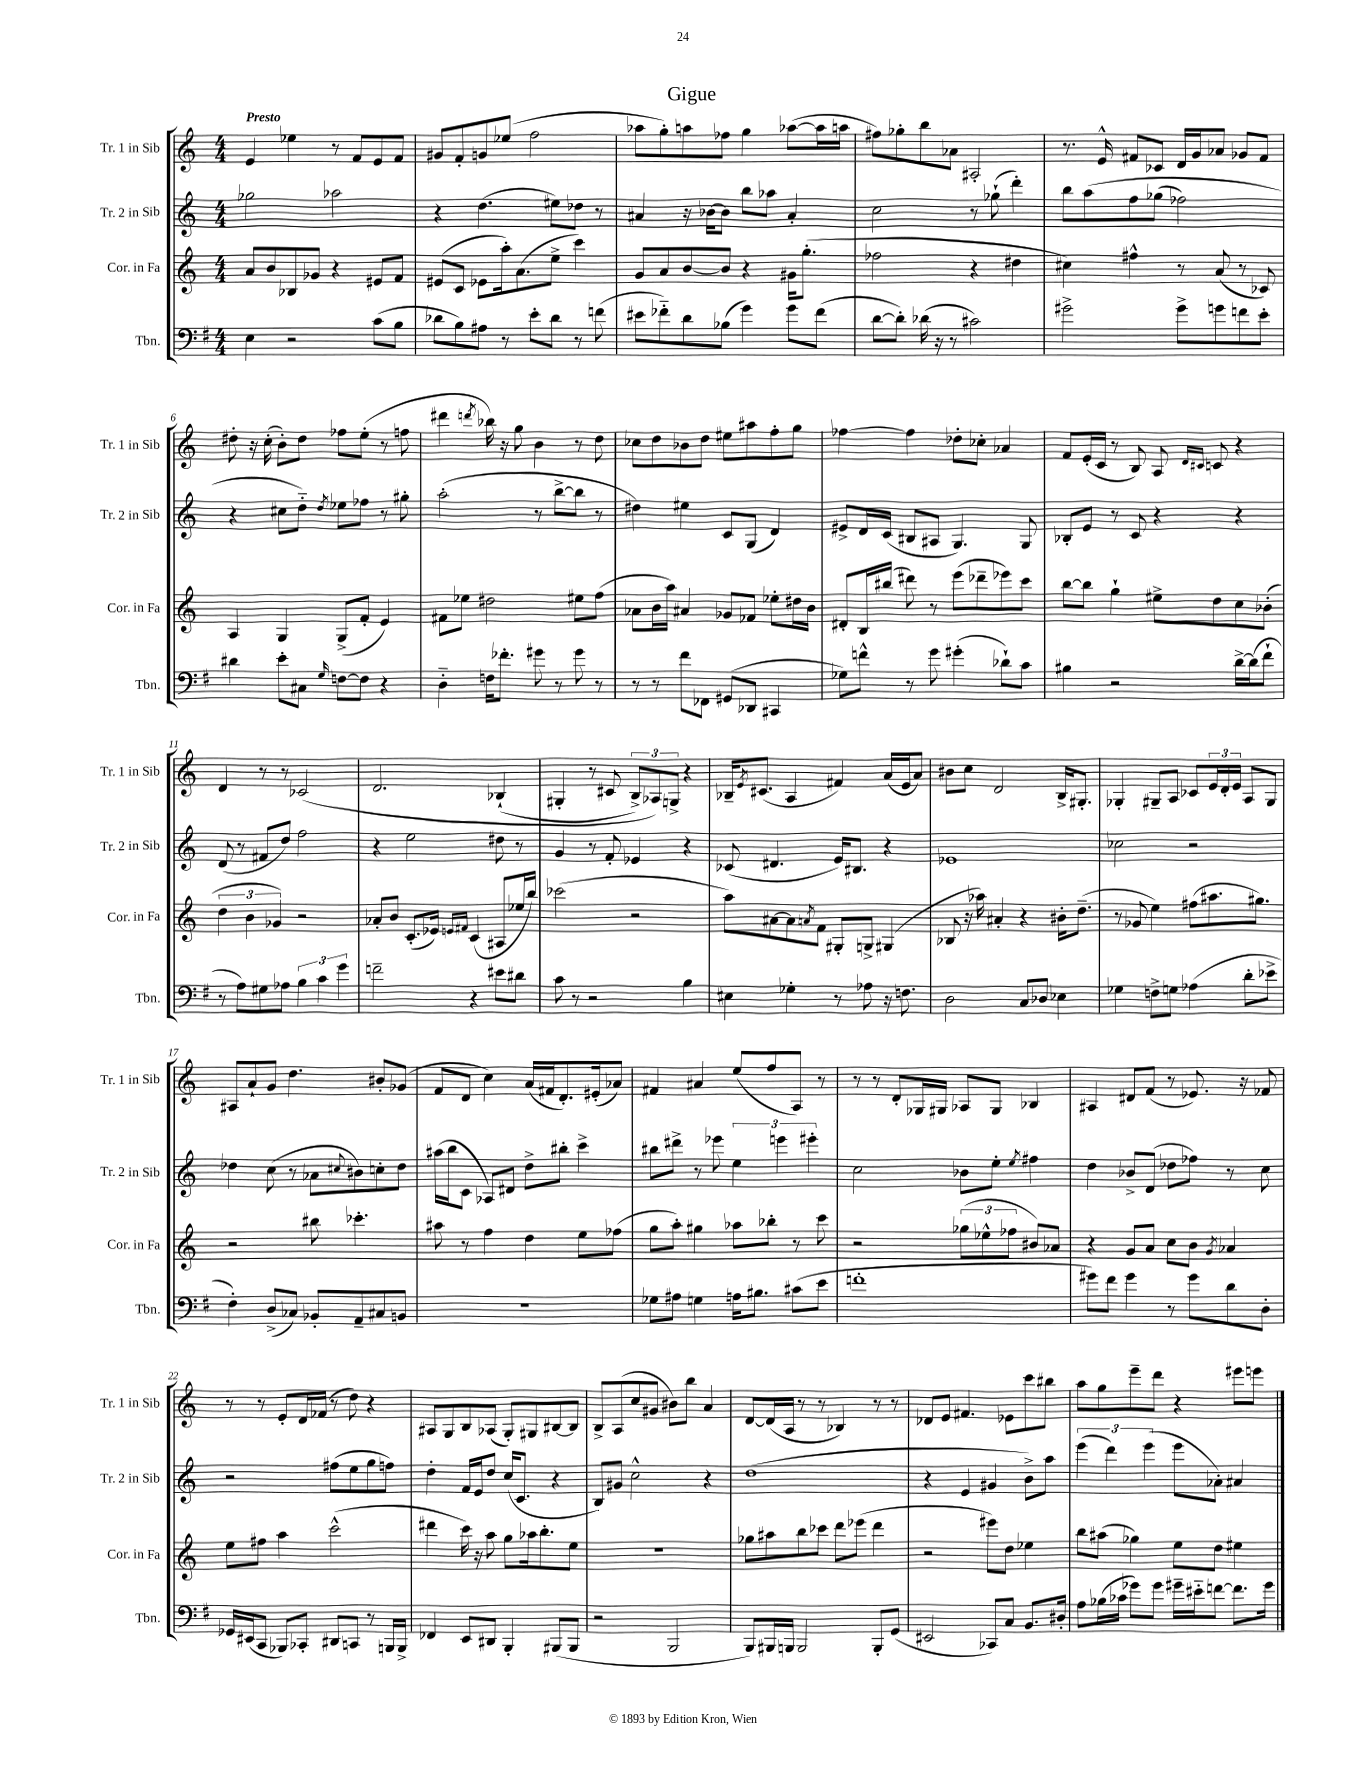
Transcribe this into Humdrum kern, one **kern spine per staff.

**kern	**kern	**kern	**kern
*staff4	*staff3	*staff2	*staff1
*clefF4	*clefG2	*clefG2	*clefG2
*k[f#]	*k[]	*k[]	*k[]
*M4/4	*M4/4	*M4/4	*M4/4
4E	8a	2gg-	4e
.	8b	.	.
2r	8B-	.	4ee-
.	8g-	.	.
.	4r	2aa-	8r
.	.	.	8f
(8c	8e#	.	8e
8B	8f	.	8f
=	=	=	=
8d-	(8e#	4r	8g#
8B)	8c	.	8f'
8A#	8e-	(4.dd	8g
8r	16aa')	.	(8ee-
.	(8.a	.	.
8e'	.	.	2ff
8d-	8ee^	8ee#)	.
8r	4ccc)	8dd-	.
(8f	.	8r	.
=	=	=	=
8e#	8g	4a#	8aa-
8f-'~)	8a	.	8gg')
8d	[8b	16r	8aa
.	.	[16b-	.
(8B-	8b]	8b-]	8ff-
4g)	4r	8bb	4gg
.	.	8aa-	.
8g	16g#	4a#'	([8aa-
.	(8.gg'	.	.
(8f-	.	.	16aa-]
.	.	.	16aa
=	=	=	=
[8d	2ff-	2cc	8ff#)
8d'])	.	.	8gg-'
(16d-	.	.	8bb
16r	.	.	.
8r	.	.	8a-
2c#)	4r	8r	2A#'
.	.	(8gg-`	.
.	4dd#	4ddd')	.
=	=	=	=
2g#^	4cc#)	8bb	8.r
.	.	&(8aa	.
.	.	.	16e^^
.	4ff#^^	8ff	8f#
.	.	(8gg-	8c-
8g#^	8r	2ff-)	16d
.	.	.	16g
8g	(8a	.	8a-
8f	8r	.	8g-
8e'	8c-)	.	8f#
=	=	=	=
4d#	4A	4r	8dd#'
.	.	.	16r
.	.	.	(16cc'
8e'	4G	8cc#	8b')
8C#	.	8dd'~&)	8dd#
16qqG	.	8qdd	.
[8F	(8G^	8ee-	8ff-
8F]	8f'	8ff-	(8ee'
4r	4e)	8r	8r
.	.	8gg#'	8ff
=	=	=	=
4D'~	8f#	(2aa'	4ddd#
.	8ee-	.	.
.	.	.	8qddd
16F	2dd#	.	16bb-)
8.f-'	.	.	16r
.	.	.	8gg
8g#	.	8r	4b
8r	.	[8bb^	.
8g#	8ee#	8bb]	8r
8r	(8ff	8r	8dd
=	=	=	=
8r	8a-	4dd#)	8cc-
8r	16b	.	8dd
.	16aa)	.	.
8f#	4a#	4ee#	8b-
8FF-	.	.	8dd
(8GG#	8g-	8c	8ee#
8DD-	8f-	(8G	8aa#
4CC#	8ee-'	4d)	8ff'
.	16dd#	.	8gg
.	16b	.	.
=	=	=	=
8G-)	8d#'	8e#^	[4ff-
8f^^	16B	16d	.
.	(16bb#	(16c	.
8r	8ddd#)	8B#	4ff-]
8g	8r	8A#	.
(4g#'	(8eee	4.G)	8dd-'
.	8ddd-~	.	8cc-'
8d-`)	8eee-)	.	4a-
8c	8ccc	8G	.
=	=	=	=
4B#	[8bb	8B-'	8f
.	8bb]	8e	(16e'
.	.	.	16c
2r	4gg`	8r	8r
.	.	8c	8B)
.	8ee#^	4r	8A
.	.	.	16qqd
.	.	.	16qqc#
.	8dd	.	8c
[16d^	8cc	4r	4r
(16d]	.	.	.
8f#`	(8b-'	.	.
=	=	=	=
8r	6dd	(8d	4d
8A)	.	8r	.
.	6b	.	.
8G#	.	8f#	8r
.	6g-)	.	.
8A-	.	8dd)	8r
6B	2r	2ff	&(2c-
6c	.	.	.
6g	.	.	.
=	=	=	=
2f~	8a-'	4r	2.d
.	8b	.	.
.	(8.c'	2ee	.
.	16e-)	.	.
.	16qqe	.	.
.	16qqf#	.	.
4r	(4c	.	.
8e#	8A#	8dd#	(4B-`
8d#	16ee-	8r	.
.	16bb)	.	.
=	=	=	=
8c	(2ccc-	4g	4G#'
8r	.	.	.
2r	.	8r	8r
.	.	8f'	8c#
.	2r	4e-	12B^)
.	.	.	12A-&)
.	.	.	12G^
4B	.	4r	4r
=	=	=	=
4E#	8aa)	(8c-	16B-~
.	.	.	8qe
.	.	.	(8.c#
.	[8a#	4.d#	.
4G-'	8a#]	.	4A
.	8qa	.	.
.	8f	.	.
8r	8G#'	16e)	4f#)
.	.	8.B#	.
8A-	8G^	.	.
16r	(4G#	4r	(16a
8.F	.	.	16e
.	.	.	8a)
=	=	=	=
2D	8B-	1e-	8b#
.	16r	.	8cc
.	16aa-)	.	.
.	4a#'	.	2d
8C	4r	.	.
8D-	.	.	.
4E-	16b#'	.	16B^
.	(8.dd~	.	8.G#'
=	=	=	=
4G-	8r	2cc-	4G-'
.	8g-	.	.
8F^	4ee)	.	8G#~
8G	.	.	8A
(4A-	(8ff#	2r	8c-
.	8.aa#	.	24e
.	.	.	24d'
.	.	.	24e
8d'	.	.	8A
.	8.gg#)	.	.
8e-^	.	.	8G#
=	=	=	=
4F#')	2r	4dd-	8A#
.	.	.	8a`
(8D^	.	(8cc	8g
8C-)	.	8r	4.dd
8BB-'	8bb#	8a-	.
.	.	8qqcc#	.
8AA~	4.ccc-'	8b#)	.
8C#	.	8cc'	8b#'
8BB	.	8dd-	(8g-
=	=	=	=
1r	8aa#	(16aa#	8f
.	.	16bb	.
.	8r	8c	8d
.	4ff	8A-)	4cc)
.	.	8d#	.
.	4dd	8dd^	(16a
.	.	.	16f#
.	.	8bb#'	8.d')
.	8ee	4ccc^	.
.	.	.	(16e#'
.	(8ff-	.	8a-)
=	=	=	=
8G-	8gg	8bb#	4f#
8A#	8aa')	8ddd#^	.
4G	4gg#	8r	4a#
.	.	8eee-	.
16A	8aa-	6ee	(8ee
8.B#	.	.	.
.	8bb-'	.	8ff
.	.	6eee	.
(8c#	8r	.	8A)
.	.	6eee#'	.
8e	8ccc	.	8r
=	=	=	=
1f'	2r	2cc	8r
.	.	.	8r
.	.	.	8d'
.	.	.	16G-
.	.	.	16G#
.	(12gg-	8b-	8A-
.	12ee-^^	.	.
.	.	8ee'	8G#
.	12ff-	.	.
.	.	8qee	.
.	8b#)	4ff#	4B-
.	8a-	.	.
=	=	=	=
8g#)	4r	4dd	4A#
8f#	.	.	.
4g#	8g	8b-^	8d#
.	8a	(8d	(8f
8r	8cc	8dd-	8r
8g#	8b	8ff-)	8.e-)
.	8qg	.	.
8d	4a-	8r	.
.	.	.	16r
8D'	.	8cc	8f-
=	=	=	=
16GG-	8ee	2r	8r
(16EE#	.	.	.
8CC	8ff#	.	8r
8BBB-)	4aa	.	8e'
8CC-'	.	.	16d
.	.	.	(16f-
8DD#	(2ccc^^	(8ff#	8r
8CC	.	8ee	8dd)
8r	.	8gg	4r
16BBB	.	8ff)	.
16BBB^	.	.	.
=	=	=	=
4FF-	4ddd#	4dd'	8A#
.	.	.	8G
8EE	16ccc)	16f	8B
.	16r	16e	.
8DD#	8aa	8dd	(8A-
4BBB'	8gg	(16cc	8G')
.	.	8.c	.
.	16aa-	.	8G#
.	8.bb'	.	.
(8BBB#	.	4r	[8B#
8BBB#	8ee	.	8B#]
=	=	=	=
2r	1r	8B)	8B^
.	.	8g#	(8A
.	.	2cc^^	8cc
.	.	.	8g#
2BBB	.	.	8b#)
.	.	.	8bb
.	.	4r	4a
=	=	=	=
8BBB)	8gg-	(1dd	[8d
16BBB#	8aa#	.	(16d]
16BBB	.	.	16A
2BBB	8bb	.	8r
.	8ccc-	.	8r
.	8ddd	.	4B-)
.	(8eee-	.	.
8BBB'	4ddd	.	8r
(8GG	.	.	8r
=	=	=	=
2EE#	2r	4r	8d-
.	.	.	8e
.	.	4e	4.f#
8CC-)	8eee#)	4g#	.
8C	8dd	.	8e-
8.BB	4ee-	8b^)	8ccc
.	.	8aa	8bb#
16D#'	.	.	.
=	=	=	=
8A	8bb	(6eee	8aa
(16B-	(8aa#	.	8gg
.	.	6ddd)	.
16c-	.	.	.
8g-)	4gg-)	.	8eee~
.	.	(6eee	.
8g-	.	.	8ddd
16g#~	8ee	8eee	4r
16e#'~	.	.	.
[8f	8dd	8a-')	.
8.f]	4ee#	4a#	8eee#
.	.	.	8eee
16g#	.	.	.
==	==	==	==
*-	*-	*-	*-
